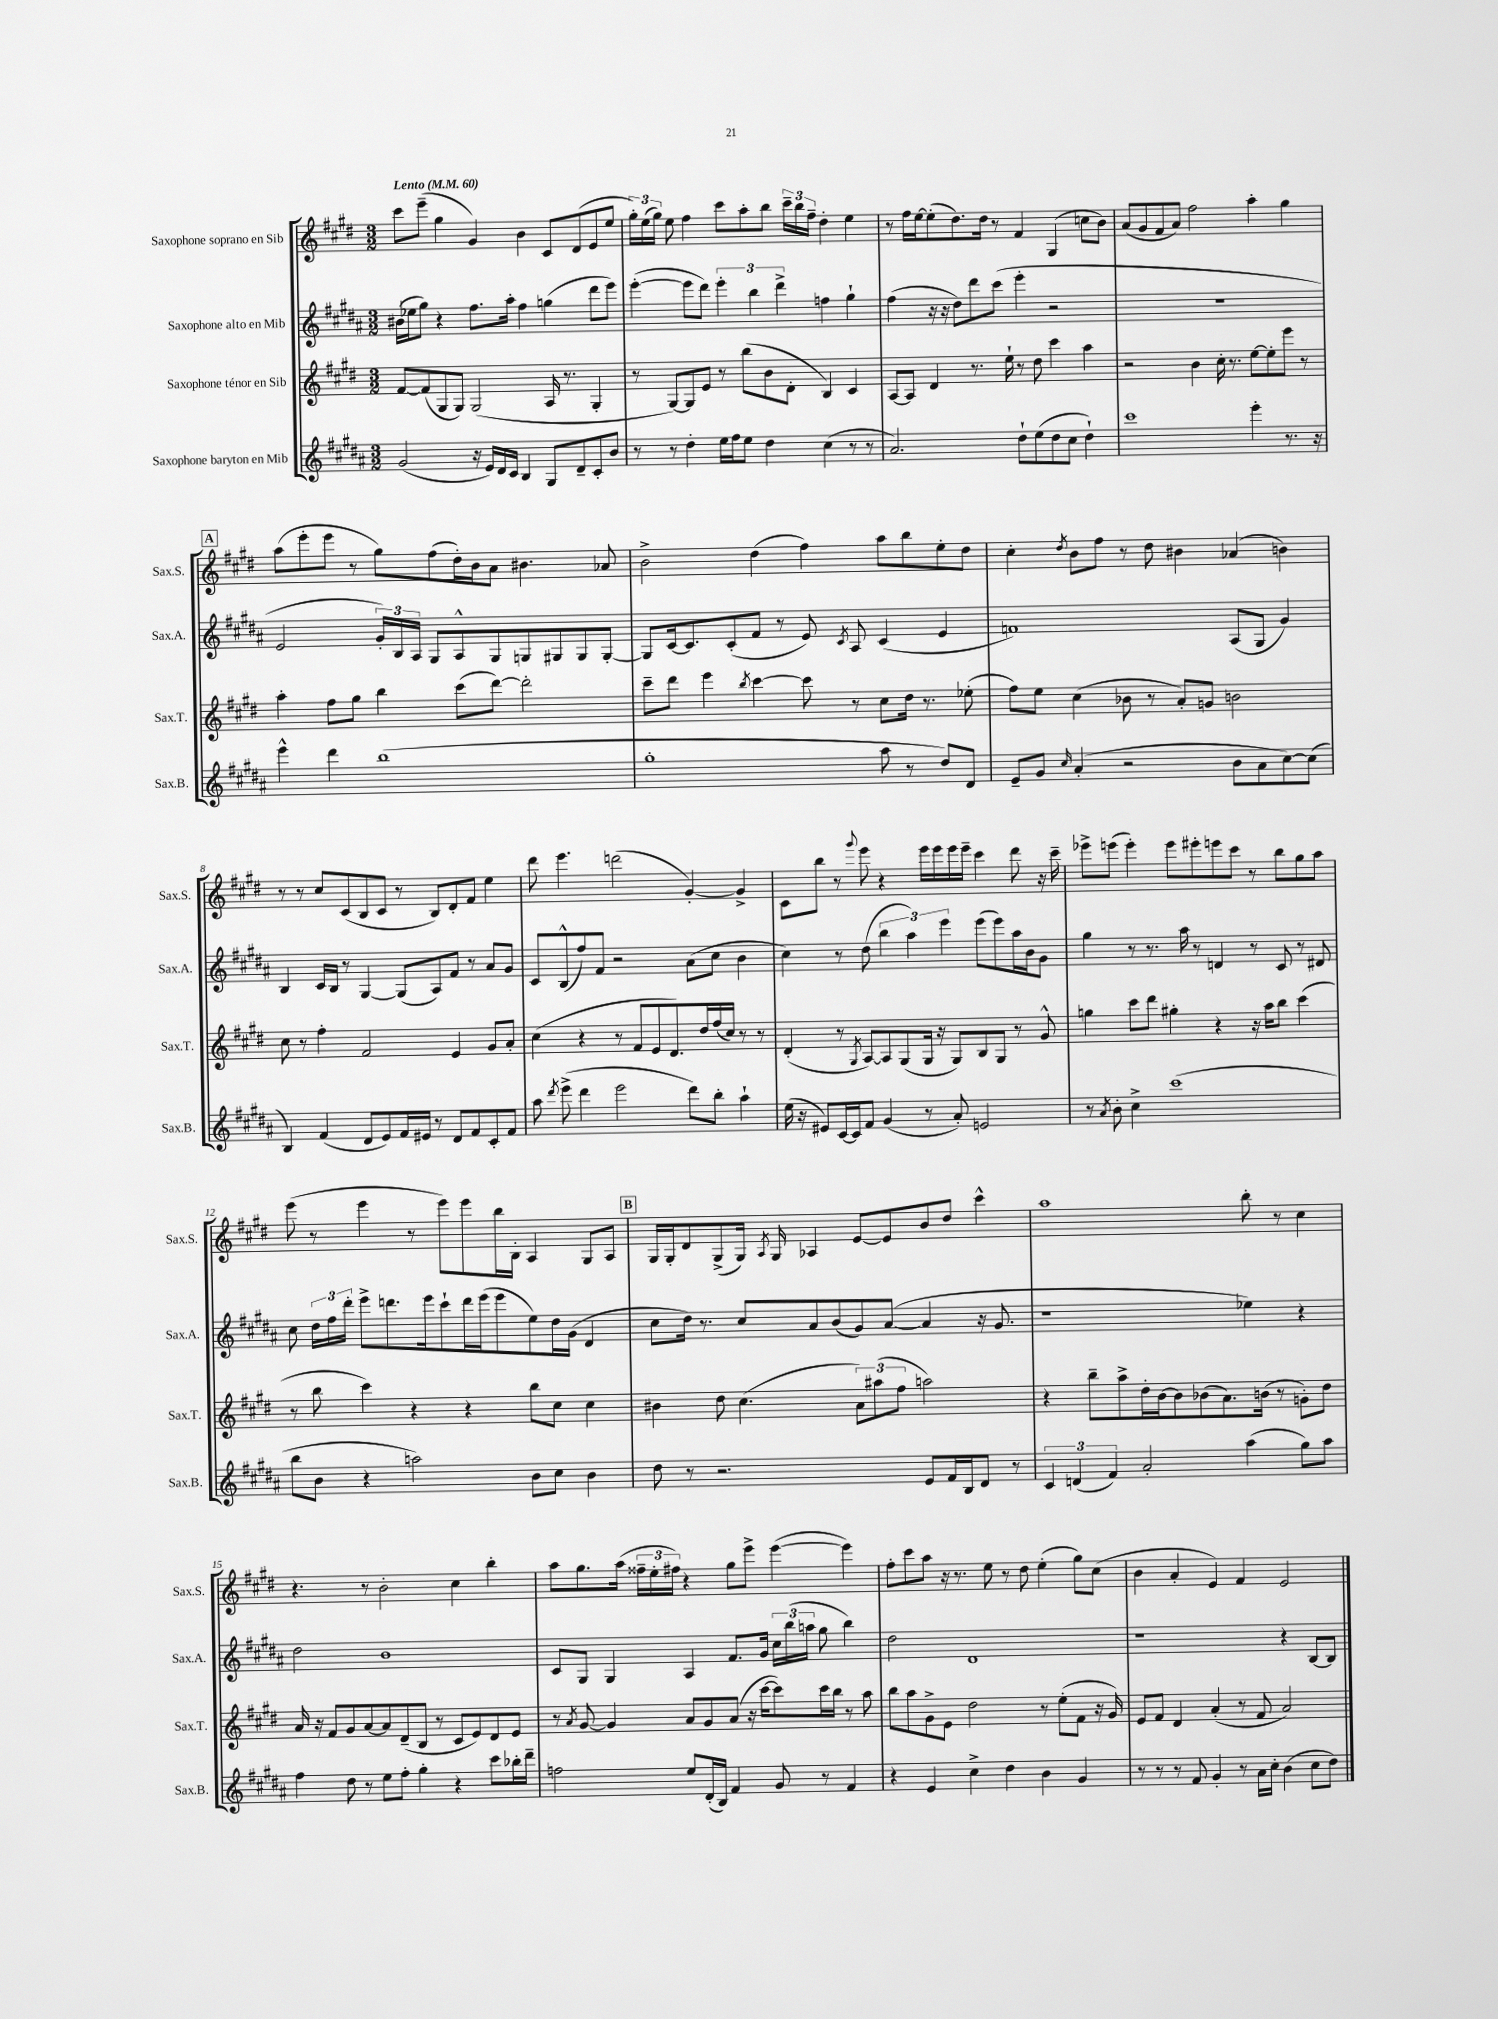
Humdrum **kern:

**kern	**kern	**kern	**kern
*staff4	*staff3	*staff2	*staff1
*clefG2	*clefG2	*clefG2	*clefG2
*k[f#c#g#d#a#]	*k[f#c#g#d#]	*k[f#c#g#d#a#]	*k[f#c#g#d#]
*M3/2	*M3/2	*M3/2	*M3/2
*MM60	*MM60	*MM60	*MM60
(2g#/	[8f#/L	(16b#\LL	8ccc#\L
.	.	16ee-\J	.
.	(8f#/]	8gg#\J)	(8eee~\J
.	8G#/	4r	4gg#\
.	8G#/J)	.	.
16r	(2G#/	8.ff#\L	4g#/)
16e/LL)	.	.	.
16d#/	.	.	.
16c#/JJ	.	16aa#'\Jk	.
4B/	.	4ff#\	4b\
8G#/L	16A/	(4gg\	8c#/L
.	8.r	.	.
8d#~/	.	.	(8d#/
8c#'/	4G#'/	8ddd#\L	8e/
8b/J	.	8eee\J)	8ee/J
=	=	=	=
8r	8r	([4eee'\	24gg#'\LL)
.	.	.	(24ee\
.	.	.	24gg#\JJ)
8r	[8G#/L)	.	8ee\
4dd#'\	8G#/]	8eee\]L	4ff#\
.	8e/J	8ddd#\J)	.
16ee\LL	8r	6eee'\	8ccc#\L
16ff#\J	.	.	.
8ee\J	(8bb\L	.	8aa'\
.	.	6bb\	.
4dd#\	8b\	.	8bb\J
.	.	6ddd#^\	.
.	8d#'\J	.	24ccc#~\LL
.	.	.	24bb\
.	.	.	24ff#~\JJ
(4cc#\	4B/)	4ff\	4dd#'\
8r	4c#/	4gg#`\	4ee\
8r	.	.	.
=	=	=	=
2.a#/)	[8A/L	(4ff#\	8r
.	8A/]J	.	16ff#\LL
.	.	.	[16ee\J
.	4d#/	16r	(8ee'\]
.	.	16r	.
.	.	8dd#\L)	8.dd#\)
.	8.r	8ddd#\	.
.	.	.	16dd#\Jk
.	.	(8ccc#\J	8r
.	16ee`\	.	.
8dd#`\L	8r	4eee'\	4f#/
(8ee\	8dd#\	.	.
8dd#\	4ccc#\	2r	(4G#/
8cc#\J	.	.	.
4dd#`\)	4aa\	.	8cc\L
.	.	.	8b\J)
=	=	=	=
1ccc#	2r	1.r	(8a/L
.	.	.	8g#/
.	.	.	8f#/
.	.	.	8a/J)
.	4b\	.	2ff#\
.	16cc#'\	.	.
.	8.r	.	.
4eee'\	[8ee\L	.	4aa'\
.	8ee'\]	.	.
8.r	8eee\J	.	4gg#\
.	8r	.	.
16r	.	.	.
=	=	=	=
4eee^^\	4aa'\	2e/	(8aa\L
.	.	.	8eee'\
4ddd#\	8ff#\L	.	8eee\J
.	8gg#\J	.	8r
(1bb	4bb\	24g#'/LL)	8gg#\L)
.	.	24B/	.
.	.	24A#/JJ	.
.	.	8G#/L	(8ff#\
.	(8ccc#\L	8A#^^/	16dd#'\L)
.	.	.	16b\J
.	[8ddd#\J)	8G#/	8a\J
.	2ddd#'\]	8G/	4.b#\
.	.	8G#/	.
.	.	8G#/	.
.	.	[8G#'/J	8a-/
=	=	=	=
1gg#'	8ccc#~\L	8G#/]L	2b^\
.	8ddd#\J	[16c#/k	.
.	.	8.c#/]	.
.	4eee\	.	.
.	.	(8c#'/	.
.	8qbb/	.	.
.	[4ccc#\	8f#/J	(4dd#\
.	.	8r	.
.	8ccc#\]	8e/)	4ff#\)
.	.	8qc#/	.
.	8r	8A#/	.
8aa#\	8cc#\L	(4c#/	8aa\L
8r	16dd#\Jk	.	8bb\
.	8.r	.	.
8dd#/L)	.	4e/	8ee'\
8d#/J	(8ee-'\	.	8dd#\J
=	=	=	=
8e~/L	8ff#\L)	1f)	4cc#'\
8g#/J	8ee\J	.	.
16qqcc#/	.	.	8qdd#/
(4a#'/	(4cc#\	.	8b\L
.	.	.	8ff#\J
2r	8b-\	.	8r
.	8r	.	8dd#\
.	8a'/L)	.	4b#\
.	8g/J	.	.
8b\L	2b\	(8A#/L	(4a-/
8a#\	.	8G#/J	.
[8cc#\)	.	4g#/)	4b\)
(8cc#\]J	.	.	.
=	=	=	=
4B/)	8cc#\	4B/	8r
.	8r	.	8r
(4f#/	4ff#'\	16c#/LL	8cc#/L
.	.	16B/JJ	.
.	.	8r	(8c#/
8d#/L	2f#/	[4G#/	8B/
8e/)	.	.	8c#/J
16f#/L	.	(8G#/]L	8r
16e#/JJ	.	.	.
8r	.	8A#/)	8B/L)
8d#/L	4e/	8f#/J	8d#'/
8f#/	.	8r	8f#/J
8c#'/	8g#/L	8a#/L	4ee\
8f#/J	8a'/J	8g#/J	.
=	=	=	=
8aa#\	(4cc#\	8c#/L	8ddd#\
8qddd#/	.	.	.
(8eee^\	.	(8B^^/	4.eee\
4ddd#\	4r	8ff#/)	.
.	.	8f#/J	.
2eee\	8r	2r	(2ddd\
.	8f#/L	.	.
.	8e/	.	.
.	8.d#/)	.	.
8ddd#\L)	.	(8a#\L	[4g#'/)
.	16dd#/L	.	.
8bb'\J	(16ff#/	8cc#\J	.
.	16cc#/JJ)	.	.
4aa#`\	8r	4b\	4g#^/]
.	8r	.	.
=	=	=	=
(16ee\	(4d#'/	4cc#\)	8c#\L
16r	.	.	.
8e#/L)	.	.	8bb\J
[16c#/L	8r	8r	8r
16c#/]J	.	.	.
.	8qG#/	.	8qqggg#/
8f#/J	[8A/L)	(8dd#\	8eee\
(4g#/	8A/]	6bb\	4r
.	(8G#/	.	.
.	.	6aa#\)	.
8r	16G#/Jk	.	16eee\LL
.	16r	.	16eee\
.	.	6eee\	.
8a#'/)	8G#/L)	.	16eee\
.	.	.	16eee~\JJ
2e/	8B/	(8eee\L	4ccc#\
.	8G#/J	8eee\)	.
.	8r	16aa#\L	8ddd#\
.	.	16b\J	.
.	8g#^^/	8g#\J	16r
.	.	.	16ccc#~\
=	=	=	=
8r	4gg\	4gg#\	8eee-^\L
8qa#/	.	.	.
8b'\	.	.	(8eee\J
4cc#^\	8ccc#\L	8r	4eee'\)
.	8ddd#\J	8.r	.
(1ccc#	4gg#'\	.	8eee\L
.	.	16aa#\	.
.	.	8r	8eee#'\
.	4r	4d/	8eee\
.	.	.	8ccc#\J
.	16r	8r	8r
.	16aa\LK	.	.
.	8bb\J	8c#/	8bb\L
.	(4ccc#\	8r	8gg#\
.	.	8d#/	8aa\J
=	=	=	=
8bb\L	8r	8cc#\	(8eee\
8b\J	8bb\	24dd#\LL	8r
.	.	24ff#\	.
.	.	24ddd#'\JJ	.
4r	4ccc#\)	8eee^\L	4eee\
.	.	8.ddd\	.
2aa\)	4r	.	8r
.	.	16eee\k	.
.	.	8ccc#`\	8eee\L)
.	4r	16ddd\L	8eee\
.	.	(16eee\J	.
.	.	8eee\	16bb\L
.	.	.	16B'\JJ
8b\L	8bb\L	8ee\)	4A/
8cc#\J	8cc#\J	16dd#\L	.
.	.	(16g#\JJ	.
4b\	4cc#\	4d#/	8G#/L
.	.	.	8A/J
=	=	=	=
8dd#\	4b#\	8cc#\L	16G#/LL
.	.	.	16G#'/J
8r	.	16dd#\Jk)	8d#/
.	.	8.r	.
2.r	8dd#\	.	(8G#^/
.	(4.cc#\	8cc#/L	16G#/Jk)
.	.	.	8qA/
.	.	.	16G#/
.	.	8a#/	4A-/
.	.	(8b/	.
.	12a\L)	8g#/)	[8e/L
.	(12aa#\	.	.
.	.	([8a#/J	8e/]
.	12ff#\J	.	.
8e/L	2aa\)	4a#/]	8b/
16f#/L	.	.	8dd#/J
16B/J	.	.	.
8d#/J	.	16r	4ccc#^^\
.	.	8.g#/	.
8r	.	.	.
=	=	=	=
6c#/	4r	1r	1aa
(6d/	.	.	.
.	8bb~\L	.	.
6f#/)	.	.	.
.	8aa^\	.	.
2a#'/	16dd#'\L	.	.
.	[16b\J	.	.
.	8b\]	.	.
.	(8b-\	.	.
.	8.a\)	.	.
(4aa#\	.	4ee-\)	8bb'\
.	(16b\Jk	.	.
.	8r	.	8r
8gg#\L)	8g'\L)	4r	4cc#\
8aa#\J	8dd#\J	.	.
=	=	=	=
4ff#\	16a/	2dd#\	4.r
.	16r	.	.
.	8f#/L	.	.
8dd#\	8g#/	.	.
8r	[8a/	.	8r
8ee\L	8a/]	1b	2b'\
8ff#'\J	(8d#~/	.	.
4gg#'\	8B/J	.	.
.	8r	.	.
4r	8c#/L	.	4cc#\
.	8e/)	.	.
8ccc#\L	8d#/	.	4bb'\
16bb-'\L	8e/J	.	.
16ddd#~\JJ	.	.	.
=	=	=	=
2ff\	8r	8c#/L	8aa\L
.	8qa/	.	.
.	[8g#/	8G#/J	8.gg#\
.	4g#/]	4G#/	.
.	.	.	(16aa\Jk
.	.	.	24ff##~\LL
.	.	.	24ee'\
.	.	.	24ff#\JJ)
8ee/L	8a/L	4A#/	4r
(16d#'/L	8g#/	.	.
16B/JJ)	.	.	.
4f#/	(8a/J	8.f#/L	8gg#\L
.	16r	.	8eee^\J
.	[16ccc#\LK	16g#/Jk	.
8g#/	8ccc#\])	24cc#\LL	([4eee\
.	.	(24bb\	.
.	.	24aa\JJ	.
8r	16ccc#\L	8gg#\	.
.	16bb\JJ	.	.
4f#/	8r	4bb\)	4eee\])
.	8aa\	.	.
=	=	=	=
4r	8bb\L	2dd#\	8ff#'\L
.	8aa\	.	8ccc#\
4e/	8g#^\	.	8aa\J
.	8e\J	.	16r
.	.	.	8.r
4cc#^\	2dd#\	1d#	.
.	.	.	8ee\
4dd#\	.	.	8r
.	.	.	8dd#\
4b\	8r	.	(4ee'\
.	(8ee'\L	.	.
4g#/	8f#\J	.	8gg#\L)
.	16r	.	(8cc#\J
.	16g#/)	.	.
=	=	=	=
8r	8e/L	1r	4b\
8r	8f#/J	.	.
8r	4d#/	.	4a'/
8f#/	.	.	.
4g#'/	(4a'/	.	4e/)
8r	8r	.	4f#/
16a#\LL	8f#/	.	.
16cc#'\JJ	.	.	.
(4b\	2a/)	4r	2e/
8cc#\L	.	[8B/L	.
8dd#\J)	.	8B/]J	.
==	==	==	==
*-	*-	*-	*-
